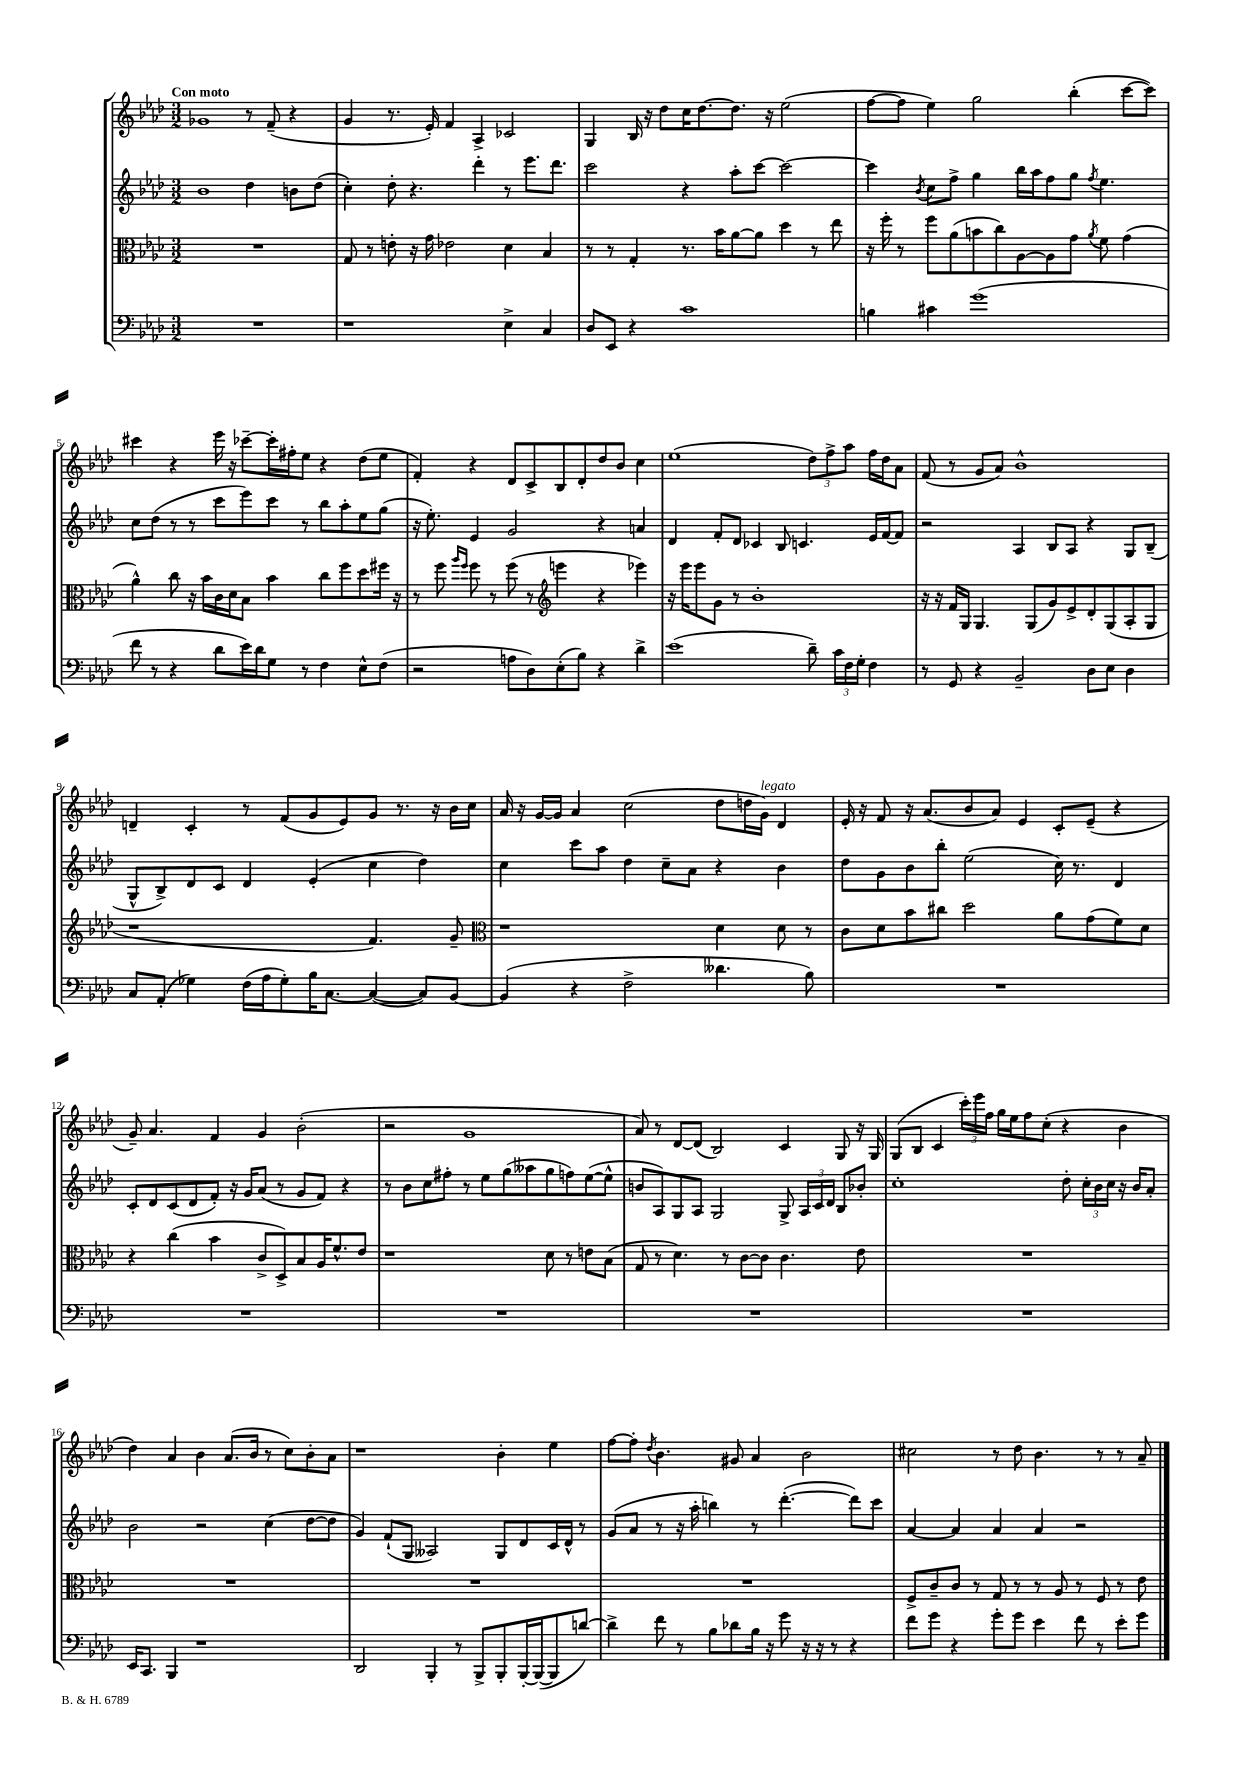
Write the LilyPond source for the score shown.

<<
\new StaffGroup <<
\new Staff = "s0" {
    \clef treble \key aes \major \numericTimeSignature \time 3/2 \tempo "Con moto"
    \autoBeamOff ges'1 r8 f'8--( r4 |
    g'4 r8. ees'16-.) f'4 aes4-> ces'2 |
    g4 bes16 r16 des''8[ c''16 des''8.~ des''8.] r16 ees''2( |
    f''8[~ f''8] ees''4) g''2 bes''4-.( c'''8[~ c'''8]) |
    cis'''4 r4 ees'''16 r16 ces'''8[~-- ces'''16-. fis''16-. ees''8] r4 des''8[( ees''8] |
    f'4-.) r4 des'8[ c'8-> bes8 des'8-. des''8 bes'8] c''4 |
    ees''1( \tuplet 3/2 { des''8[) f''8-> aes''8] } f''16[ des''16 aes'8] |
    f'8( r8 g'8[ aes'8]) bes'1-^ |
    d'4-- c'4-. r8 f'8[( g'8 ees'8) g'8] r8. r16 bes'16[ c''16] |
    aes'16 r16 g'16[~ g'16] aes'4 c''2( des''8[ d''16 g'16]^\markup { \italic "legato" }) des'4 |
    ees'16-. r16 f'8 r16 aes'8.[( bes'8 aes'8]) ees'4 c'8[-. ees'8]--( r4 |
    g'8--) aes'4. f'4 g'4 bes'2-.( |
    r2 g'1 |
    aes'8) r8 des'8[~ des'8]( bes2) c'4 g8 r16 g16 |
    g8[( bes8] c'4 \tuplet 3/2 { c'''16[-.) ees'''16 f''16] } g''16[ ees''16 f''8 c''8]-.( r4 bes'4 |
    des''4) aes'4 bes'4 aes'8.[( bes'16] r8 c''8[) bes'8-. aes'8] |
    r1 bes'4-. ees''4 |
    f''8[~ f''8]-. \acciaccatura { des''8 } bes'4. gis'8 aes'4 bes'2 |
    cis''2 r8 des''8 bes'4. r8 r8 aes'8-- \bar "|." |
}
\new Staff = "s1" {
    \clef treble \key aes \major \numericTimeSignature \time 3/2
    \autoBeamOff bes'1 des''4 b'8[ des''8]( |
    c''4-.) des''8-. r4. des'''4-. r8 ees'''8.[ des'''8.] |
    c'''2 r4 aes''8[-. c'''8]~ c'''2~ |
    c'''4 \acciaccatura { bes'8 } c''8[ f''8]-> g''4 bes''16[ aes''16 f''8 g''8] \acciaccatura { f''8 } ees''4. |
    c''8[ des''8]( r8 r8 c'''8[ ees'''8) c'''8] r8 bes''8[ aes''8-. ees''8 g''8]( |
    r16 ees''8.-.) ees'4 g'2 r4 a'4 |
    des'4 f'8[-. des'8] ces'4 bes8 c'4. ees'16[ f'16~ f'8] |
    r2 aes4 bes8[ aes8] r4 g8[ bes8]--( |
    g8[-^ bes8->) des'8 c'8] des'4 ees'4-.( c''4 des''4) |
    c''4 c'''8[ aes''8] des''4 c''8[-- aes'8] r4 bes'4 |
    des''8[ g'8 bes'8 bes''8]-. ees''2( c''16) r8. des'4 |
    c'8[-. des'8 c'8( des'8 f'8]-.) r16 g'16[ aes'8]( r8 g'8[ f'8]) r4 |
    r8 bes'8[ c''8 fis''8]-. r8 ees''8[ g''8( aeses''8 g''8 f''8) ees''8~( ees''8]-^ |
    b'8[ aes8) g8 aes8] g2 g8-> \tuplet 3/2 { aes16[ c'16 des'16] } bes8[ bes'8]-. |
    c''1-. des''8-. \tuplet 3/2 { c''16[-. bes'16 c''16] } r16 bes'16[ aes'8]-. |
    bes'2 r2 c''4( des''8[~ des''8] |
    g'4) f'8[-!( g8] aeses2) g8[ des'8 c'16 des'16]-^ r8 |
    g'8[( aes'8] r8 r16 aes''16-. b''4) r8 des'''4.~-.( des'''8[) c'''8] |
    aes'4~ aes'4 aes'4 aes'4 r2 \bar "|." |
}
\new Staff = "s2" {
    \clef alto \key aes \major \numericTimeSignature \time 3/2
    \autoBeamOff R1. |
    g8 r8 e'8-. r16 g'16 ees'2 des'4 bes4 |
    r8 r8 g4-. r8. bes'16[ aes'8~ aes'8] des''4 r8 ees''8 |
    r16 f''16-. r8 f''8[ aes'8( b'8 c''8) aes8~ aes8 g'8] \acciaccatura { aes'8 } f'8 g'4( |
    aes'4-^) c''8 r16 bes'16[ c'16 des'16 bes8] bes'4 c''8[ f''8 des''8 fis''16] r16 |
    r8 f''8 \grace { aes''16[ f''16] } f''8 r8 f''8( r8 \clef treble e'''4 r4 ees'''4) |
    r16 ees'''16[ ees'''8 g'8] r8 bes'1-. |
    r16 r16 f'16[ g16] g4. g8[( g'8) ees'8-> des'8-. g8( aes8-. g8] |
    r1 f'4.) g'8-- |
    \clef alto r1 des'4 des'8 r8 |
    c'8[ des'8 bes'8 cis''8] des''2 aes'8[ g'8( f'8) des'8] |
    r4 c''4( bes'4 c'8[-> des8->) bes8 aes16 f'8.-^ ees'8] |
    r1 des'8 r8 e'8[ bes8]( |
    g8 r8 des'4.) r8 c'8[~ c'8] c'4. ees'8 |
    R1. |
    R1. |
    R1. |
    R1. |
    f8[-> c'8-- c'8] r8 g8 r8 r8 aes8 r8 f8 r8 ees'8 \bar "|." |
}
\new Staff = "s3" {
    \clef bass \key aes \major \numericTimeSignature \time 3/2
    \autoBeamOff R1. |
    r1 ees4-> c4 |
    des8[ ees,8] r4 c'1 |
    b4 cis'4 g'1( |
    f'8 r8 r4 des'8[ ees'16) des'16 g8] r8 f4 ees8[-^ f8]( |
    r2 a8[ des8) ees8-.( bes8]) r4 des'4-> |
    ees'1( des'8--) \tuplet 3/2 { c'16[ f16 g16]-. } f4 |
    r8 g,8 r4 bes,2-- des8[ ees8] des4 |
    c8[ aes,8]-.( ges4) f16[( aes16 ges8-.) bes16 c8.]~ c4~( c8[) bes,8]~ |
    bes,4( r4 f2-> deses'4. bes8) |
    R1. |
    R1. |
    R1. |
    R1. |
    R1. |
    ees,16[ c,8.] bes,,4 r1 |
    des,2 bes,,4-. r8 bes,,8[-> bes,,8-. bes,,16~-. bes,,16~( bes,,8 d'8]~) |
    d'4-> f'8 r8 bes8[ des'8 bes16] r16 g'8 r16 r16 r8 r4 |
    f'8[ g'8] r4 g'8[-. g'8] ees'4 f'8 r8 ees'8[-. g'8] \bar "|." |
}
>>
>>
